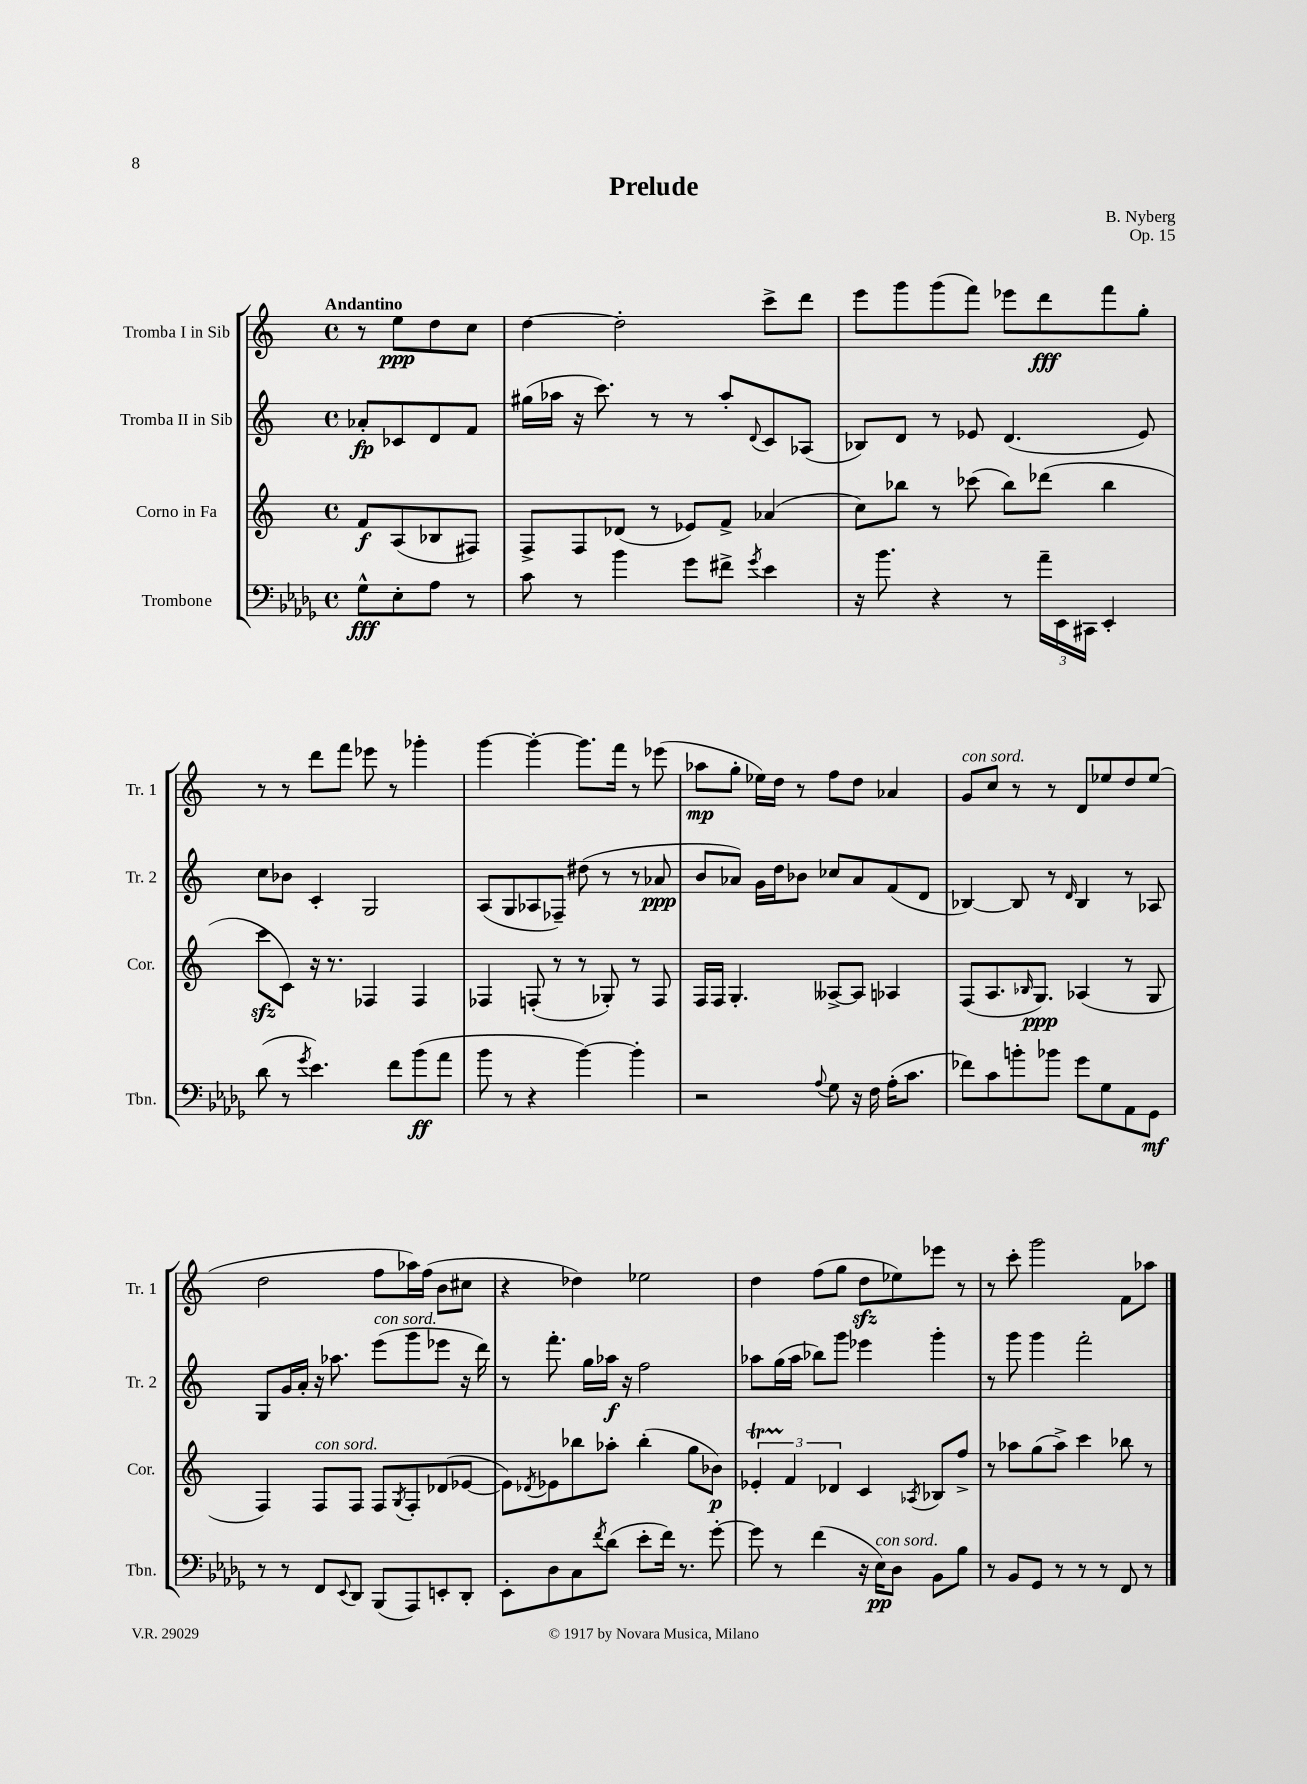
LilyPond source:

\header { title = "Prelude" composer = "B. Nyberg" opus = "Op. 15" }
<<
\new StaffGroup <<
\new Staff = "s0" \with { instrumentName = "Tromba I in Sib" shortInstrumentName = "Tr. 1" } {
    \clef treble \key c \major \defaultTimeSignature \time 4/4 \partial 2 \tempo "Andantino"
    r8 e''8\ppp d''8 c''8 |
    d''4~ d''2-. c'''8-> d'''8 |
    e'''8 g'''8 g'''8( f'''8) ees'''8 d'''8\fff f'''8 g''8-. |
    r8 r8 d'''8 f'''8 ees'''8 r8 ges'''4-. |
    g'''4~ g'''4~-. g'''8. f'''16 r8 ees'''8( |
    aes''8\mp g''8-. ees''16) d''16 r8 f''8 d''8 aes'4 |
    g'8^\markup { \italic "con sord." } c''8 r8 r8 d'8 ees''8 d''8 ees''8( |
    d''2 f''8 aes''16) f''16( b'8 cis''8 |
    r4 des''4) ees''2 |
    d''4 f''8( g''8 d''8\sfz ees''8) ees'''8 r8 |
    r8 c'''8-. g'''2 f'8 aes''8 \bar "|." |
}
\new Staff = "s1" \with { instrumentName = "Tromba II in Sib" shortInstrumentName = "Tr. 2" } {
    \clef treble \key c \major \defaultTimeSignature \time 4/4 \partial 2
    aes'8-.\fp ces'8 d'8 f'8 |
    gis''16( aes''16 r16 c'''8.) r8 r8 aes''8-. \appoggiatura { d'8 } c'8 aes8( |
    bes8) d'8 r8 ees'8 d'4.( ees'8) |
    c''8 bes'8 c'4-. g2 |
    a8( g8 aes8 fes8--) dis''8( r8 r8 aes'8\ppp |
    b'8 aes'8) g'16 d''16 bes'8 ces''8 aes'8 f'8( d'8 |
    bes4~) bes8 r8 \grace { d'16 } bes4 r8 aes8 |
    g8 g'16 a'16-. r16 aes''8. e'''8^\markup { \italic "con sord." }( g'''8 ees'''8 r16 d'''16) |
    r8 f'''8.-. g''16 aes''16\f r16 f''2 |
    aes''8 g''16( aes''16 bes''8) g'''8 ees'''4 g'''4-. |
    r8 g'''8 g'''4 f'''2-. \bar "|." |
}
\new Staff = "s2" \with { instrumentName = "Corno in Fa" shortInstrumentName = "Cor." } {
    \clef treble \key c \major \defaultTimeSignature \time 4/4 \partial 2
    f'8\f a8( bes8 fis8) |
    f8-> f8 des'8( r8 ees'8) f'8-> aes'4( |
    c''8) bes''8 r8 ces'''8( bes''8) des'''8( bes''4 |
    c'''8\sfz c'8) r16 r8. fes4 fes4 |
    fes4 f8-.( r8 r8 ges8-.) r8 f8 |
    f16 f16 g4.-. aeses8~-> aeses8 aes4 |
    f8( a8. \grace { bes16 } g8.\ppp) aes4( r8 g8 |
    f4) f8^\markup { \italic "con sord." } f8 f8 \acciaccatura { g8 } f8-. des'8( ees'8~ |
    ees'8) \acciaccatura { des'8 } ees'8 bes''8 aes''8-. bes''4-.( g''8 bes'8\p) |
    \tuplet 3/2 { ees'4-.\startTrillSpan f'4\stopTrillSpan des'4 } c'4 \acciaccatura { aes8 } bes8 f''8-> |
    r8 aes''8 g''8( aes''8->) c'''4 bes''8 r8 \bar "|." |
}
\new Staff = "s3" \with { instrumentName = "Trombone" shortInstrumentName = "Tbn." } {
    \clef bass \key des \major \defaultTimeSignature \time 4/4 \partial 2
    ges8-^\fff ees8-. aes8 r8 |
    c'8 r8 bes'4 ges'8 fis'8-> \acciaccatura { ges'8 } ees'4 |
    r16 bes'8. r4 r8 \tuplet 3/2 { aes'16-- ees,16 cis,16 } ees,4-. |
    des'8( r8 \acciaccatura { ges'8 } ees'4.) f'8 bes'8\ff( aes'8 |
    bes'8 r8 r4 bes'4~) bes'4-. |
    r2 \appoggiatura { aes8 } ges8 r16 f16 aes16-.( c'8. |
    fes'8) c'8 b'8-. bes'8 ges'8 ges8 aes,8 ges,8\mf |
    r8 r8 f,8 \appoggiatura { ees,8 } des,8 bes,,8( aes,,8) e,8-. des,8-. |
    ees,8-. des8 c8 \acciaccatura { f'8 } des'8( ees'8-. f'16) r8. ges'8~-. |
    ges'8 r8 f'4( r16 ees16\pp^\markup { \italic "con sord." }) des8 bes,8 bes8 |
    r8 bes,8 ges,8 r8 r8 r8 f,8 r8 \bar "|." |
}
>>
>>
\layout { \context { \Score \remove "Bar_number_engraver" } }
